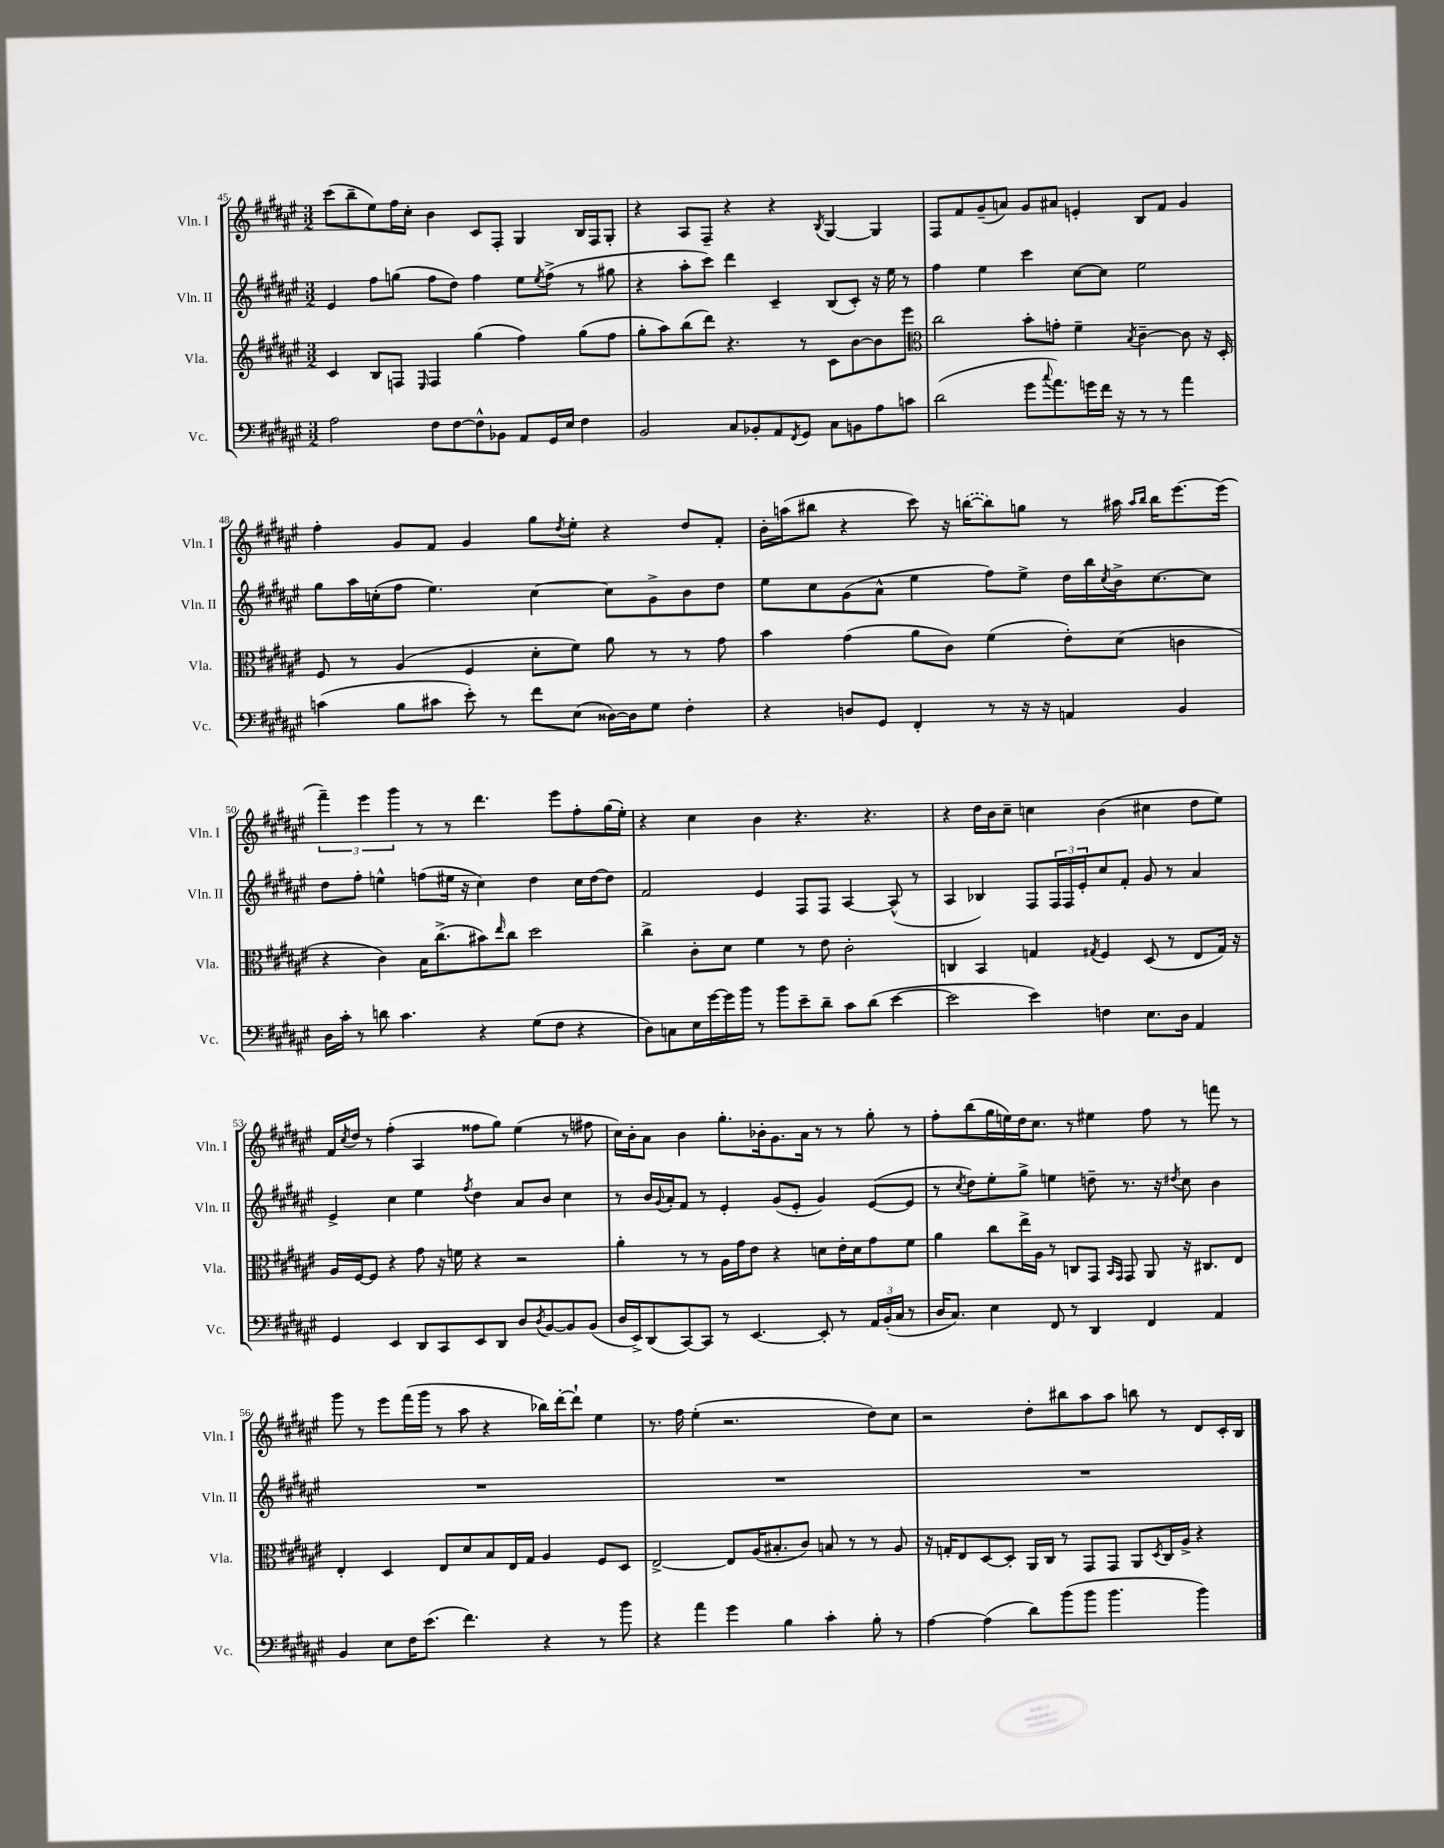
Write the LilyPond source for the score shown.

<<
\new StaffGroup <<
\new Staff = "s0" \with { instrumentName = "Vln. I" shortInstrumentName = "Vln. I" } {
    \clef treble \key fis \major \numericTimeSignature \time 3/2
    cis'''8( b''8-- eis''8) fis''16 cis''16-. b'4 cis'8 fis8-. gis4 b16 fis16 gis8-. |
    r4 ais8 fis8-- r4 r4 \acciaccatura { b8 } gis4~ gis4 |
    fis8 fis'8 gis'8--( a'8) gis'8 ais'8 e'4-. b8 fis'8 gis'4 |
    fis''4-. gis'8 fis'8 gis'4 gis''8 \acciaccatura { dis''8 } eis''8-. r4 dis''8 fis'8-. |
    b'16-. a''16( bis''8 r4 cis'''8) r16 \once \slurDashed b''16~( b''8) g''8 r8 ais''16 \grace { ais''16 b''16 } b''16 eis'''8.~ eis'''16( |
    \tuplet 3/2 { fis'''4--) eis'''4 gis'''4 } r8 r8 dis'''4. eis'''8 fis''8-. gis''16( eis''16-.) |
    r4 cis''4 b'4 r4. r4. |
    r4 dis''16 b'16 cis''8-- c''4 b'4( cis''4 dis''8 eis''8) |
    fis'16 \acciaccatura { cis''8 } dis''16 r8 fis''4-.( ais4 fisis''8 gis''8) eis''4( r8 fis''8 |
    cis''16) b'16-. ais'8 b'4 gis''8.-. bes'16-. gis'8. ais'16 r8 r8 gis''8-. r8 |
    fis''8-. b''8( gis''16 e''16) dis''16 cis''8. r8 eis''4 fis''8 r8 f'''8 r8 |
    gis'''8 r8 eis'''8 fis'''16( gis'''16 r8 ais''8 r4 bes''16) dis'''16~-. dis'''8-! eis''4 |
    r8. fis''16 eis''4-.( r2. dis''8) cis''8 |
    r2 dis''8-. bis''8 ais''8 ais''8 b''8 r8 dis'8 cis'16-. b16 \bar "|." |
}
\new Staff = "s1" \with { instrumentName = "Vln. II" shortInstrumentName = "Vln. II" } {
    \clef treble \key fis \major \numericTimeSignature \time 3/2
    eis'4 fis''8 g''8( fis''8 dis''8) fis''4 eis''8 \acciaccatura { eis''8 } fis''8->( r8 gis''8 |
    r4 ais''8-. cis'''8) dis'''4 cis'4-- b8( cis'8-.) r16 eis''16 r8 |
    fis''4 eis''4 cis'''4 cis''8~ cis''8 eis''2 |
    gis''8 ais''16 c''16-.( fis''8 eis''4.) c''4~ c''8 gis'8-> b'8 dis''8 |
    eis''8 cis''8 gis'8( ais'8-^ eis''4 fis''8) eis''8-> dis''16 b''16 \acciaccatura { cis''8 } b'16-> cis''8.~ cis''8 |
    dis''8 fis''8-. e''4-^ f''8( eis''16 r16 cis''4) dis''4 cis''16 dis''16~ dis''8 |
    fis'2 eis'4 fis8 fis8 ais4~ ais8-^( r8 |
    ais4 bes4) fis8 \tuplet 3/2 { fis16 fis16 eis'16-. } cis''8 fis'8-. gis'8 r8 ais'4 |
    eis'4-> cis''4 eis''4 \acciaccatura { fis''8 } dis''4 ais'8 b'8 cis''4 |
    r8 b'16 \appoggiatura { gis'8 } ais'16-. fis'8 r8 eis'4-. gis'8( eis'8-. gis'4) eis'8~( eis'8 |
    r8 \acciaccatura { cis''8 } dis''8) eis''8-. gis''8-> e''4 d''8-- r8. r16 \acciaccatura { dis''8 } cis''8 b'4 |
    R1. |
    R1. |
    R1. \bar "|." |
}
\new Staff = "s2" \with { instrumentName = "Vla." shortInstrumentName = "Vla." } {
    \clef treble \key fis \major \numericTimeSignature \time 3/2
    cis'4 b8 f8 \grace { eis16 } f4 gis''4( fis''4) gis''8( fis''8 |
    gis''8-. ais''8) b''8( dis'''8) r4. r8 cis'8 b'8~ b'8 eis'''8 |
    \clef alto cis''2 b'8-. g'8-. fis'4-- \acciaccatura { b8 } cis'4~-- cis'8 r16 dis16-. |
    fis8 r8 ais4( fis4 dis'8-. fis'8) ais'8 r8 r8 gis'8 |
    b'4 gis'4( ais'8 cis'8) fis'4( eis'8-.) dis'8( c'4 |
    r4 cis'4) b16 cis''8.->( bis'8) \grace { eis''16 } cis''8 dis''2 |
    cis''4-> cis'8-. dis'8 fis'4 r8 eis'8 cis'2-. |
    c4 b,4 g4 \acciaccatura { gis8 } fis4 dis8( r8 eis8 gis16) r16 |
    ais16 fis16~ fis8 r4 gis'8 r16 f'16 r4 r2 |
    ais'4-. r8 r8 ais16 gis'16 eis'8 r4 d'8 eis'16-. d'16 gis'8 fis'8 |
    ais'4 cis''8 eis''16-> ais16 r8 c8 gis,8 \grace { b,16 gis,16 } gis,8 ais,8 r16 cis8. eis8 |
    eis4-. dis4 eis8 dis'8 b8 eis16 gis16 ais4 fis8 dis8 |
    eis2~-> eis8 ais16( bis8.-. cis'8) b8 r8 r8 ais8 |
    r16 g16-. eis8 dis8~ dis8-. ais,16 cis16 r8 gis,8 gis,8 ais,8 \acciaccatura { dis8 } cis16 ais16-> r4 \bar "|." |
}
\new Staff = "s3" \with { instrumentName = "Vc." shortInstrumentName = "Vc." } {
    \clef bass \key fis \major \numericTimeSignature \time 3/2
    ais2 fis8 fis8~ fis8-^ bes,8 ais,8 gis,16 eis16 fis4 |
    b,2 cis8 bes,8-. ais,8 \acciaccatura { fis,8 } gis,8 cis8 b,8 ais8 c'8 |
    dis'2( gis'8 \appoggiatura { cis''8 } ais'8.) g'16 fis'16 r16 r8 r8 ais'4 |
    c'4( b8 cis'8 eis'8-.) r8 fis'8 eis8( disis16~) disis16 gis8 fis4-. |
    r4 d8 gis,8 fis,4-. r8 r16 r16 a,4 b,4 |
    dis16 cis'16-. r8 d'8 cis'4. r4 gis8( fis8 r4 |
    dis8) c8 eis16 gis'16~ gis'16 b'16 r8 b'8 eis'8-- dis'8-- cis'8 dis'8( eis'4~ |
    eis'2 eis'4) f4 eis8. dis16 ais,4 |
    gis,4 eis,4 dis,8 cis,8 eis,8 dis,8 dis8 \acciaccatura { dis8 } b,8~ b,8 b,8( |
    dis16 eis,16->) dis,8( cis,8~) cis,8 r8 eis,4.~ eis,8-. r8 \tuplet 3/2 { ais,16 b,16-.( cis16 } r8 |
    dis16 cis8.) eis4 fis,8 r8 dis,4 fis,4 ais,4 |
    b,4 eis8 fis16 eis'8.( fis'4.) r4 r8 b'8 |
    r4 ais'4 gis'4 b4 cis'4-. b8-. r8 |
    ais4~ ais4( dis'8) b'8( b'8 b'4. b'4) \bar "|." |
}
>>
>>
\layout { \context { \Score currentBarNumber = #45 } }
